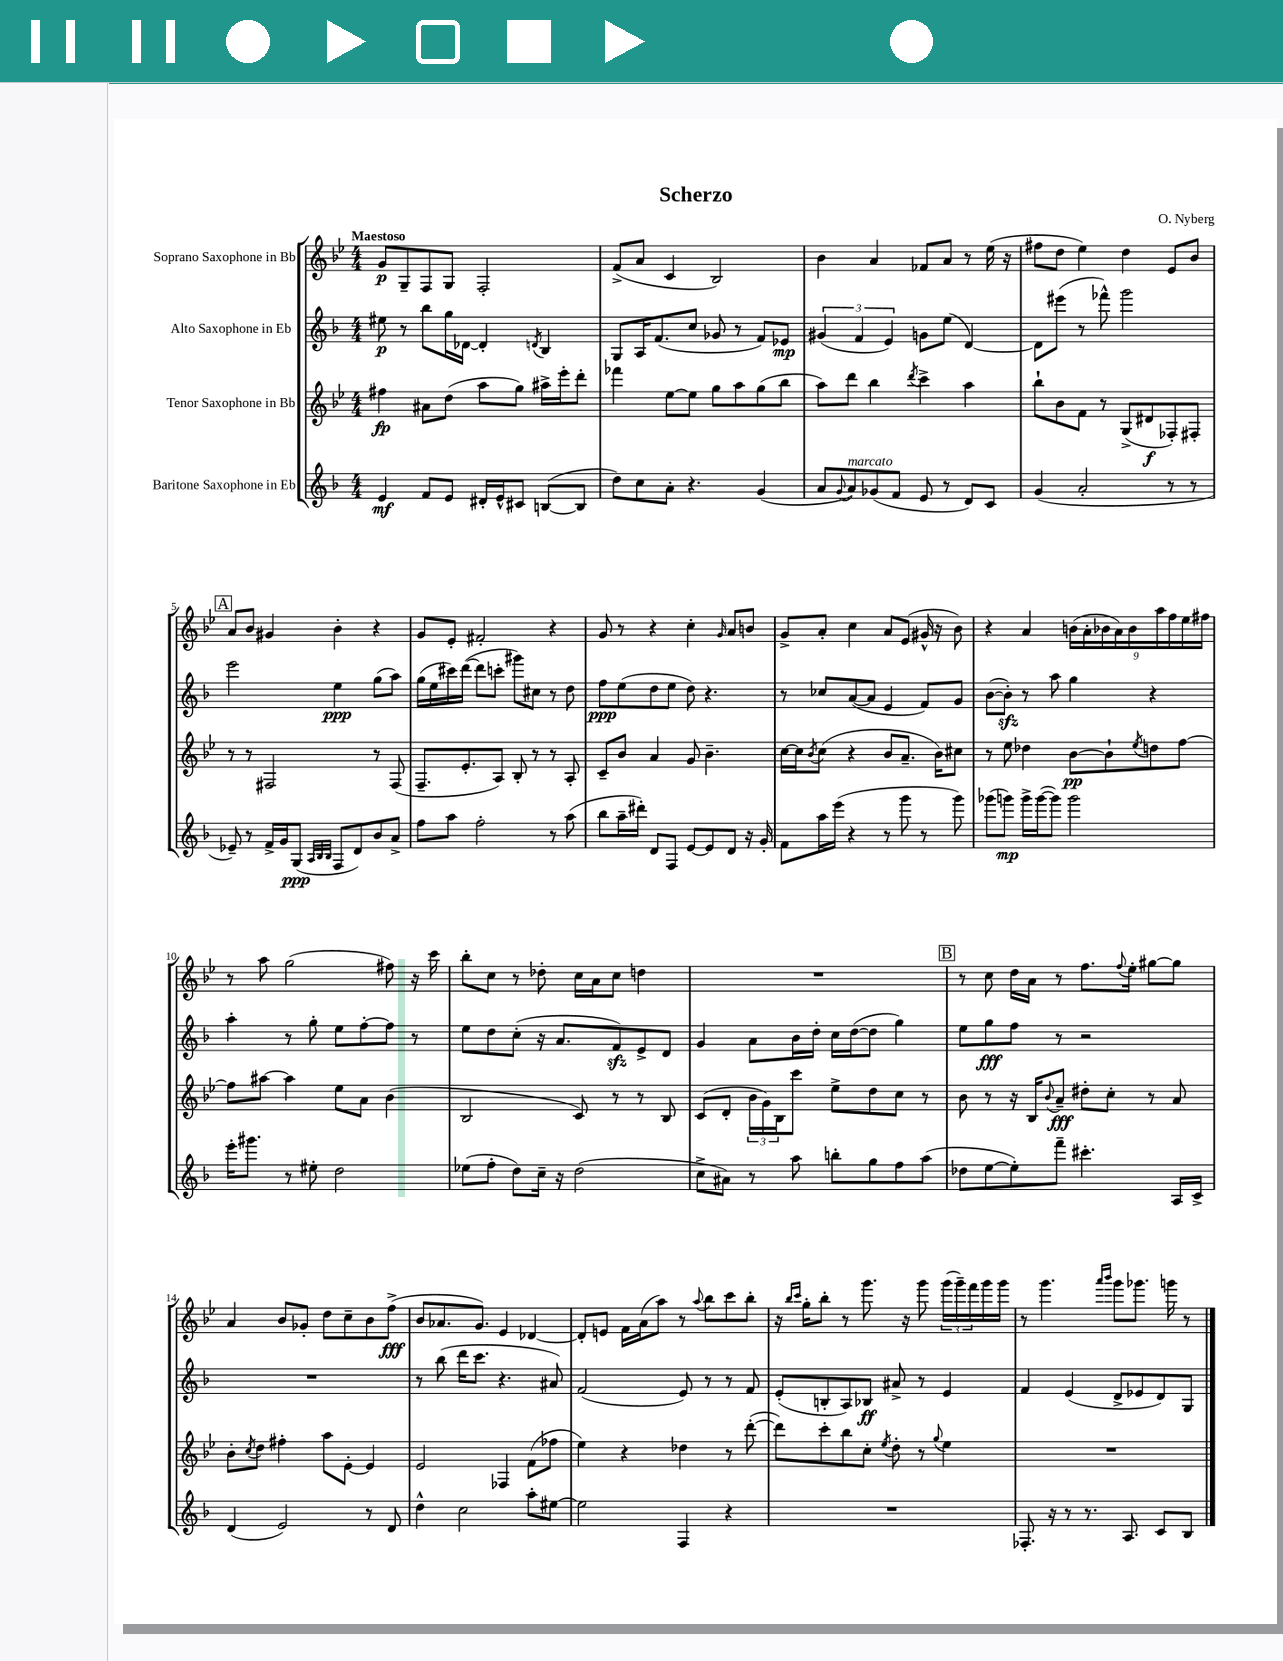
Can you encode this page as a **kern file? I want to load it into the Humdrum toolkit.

**kern	**kern	**kern	**kern
*staff4	*staff3	*staff2	*staff1
*clefG2	*clefG2	*clefG2	*clefG2
*k[b-]	*k[b-e-]	*k[b-]	*k[b-e-]
*M4/4	*M4/4	*M4/4	*M4/4
4e	4ff#	8ee#	8g
.	.	8r	8G~
8f	8a#	8bb-	8F
8e	(8dd	16gg	8G
.	.	[16d-	.
16d#'	8aa	4d-']	2F'
16e^^	.	.	.
8c#	8gg)	.	.
.	.	8qd	.
([8B	16aa#^	4B-	.
.	16eee-'	.	.
8B]	8ddd'	.	.
=	=	=	=
8dd)	4fff-	8G	(8f^
8cc	.	16A	8a
.	.	(8.f	.
8a'	[8ee-	.	4c
4.r	8ee-]	8cc	.
.	8gg	8g-	2B-)
.	8aa	8r	.
(4g	(8gg	8f)	.
.	8bb-	8e-	.
=	=	=	=
8a	8aa)	(6g#	4b-
8qqg	.	.	.
8a)	8ddd	.	.
.	.	6f	.
(8g-	4bb-	.	4a
.	.	6e)	.
8f	.	.	.
.	8qddd	.	.
8e	4ccc^	8g	8f-
8r	.	(8ee	8a
8d)	4aa	[4d)	8r
8c	.	.	(16ee-
.	.	.	16r
=	=	=	=
(4g	8bb-`	8d]	8ff#
.	8b-	(8eee#	8dd
2a'	8f	8r	4ee-)
.	8r	8fff-^^)	.
.	(8G^	2ggg	4dd
.	8d#	.	.
8r	8F-')	.	8e-
8r	8F#'	.	8b-
=	=	=	=
8e-~)	8r	2eee	8a
8r	8r	.	8b-
16f^	2F#	.	4g#
16g	.	.	.
(8G	.	.	.
32qqA	.	.	.
32qqB-	.	.	.
32qqB-	.	.	.
8F	.	4ee	4b-'
8d)	.	.	.
8b-	8r	(8gg	4r
8a^	(8F#	8aa)	.
=	=	=	=
8ff	8.F~	(16gg	8g
.	.	16ee	.
8aa	.	16ccc#)	8e-'
.	8.e-'	([16ddd	.
2ff'	.	8ddd]	2f#'
.	8A)	8ccc'	.
.	8B-'	8ggg#)	.
.	8r	8cc#	.
8r	8r	8r	4r
(8aa	8A'	8dd	.
=	=	=	=
8bb-	8c~	8ff	8g
16aa~	8b-	(8ee	8r
16ddd#')	.	.	.
8d	4a	8dd	4r
8F	.	8ee	.
[8e	8g	8dd)	4cc'
8e]	4.b-~	4.r	.
.	.	.	16qqg
8d	.	.	8a
16r	.	.	8b
16g'	.	.	.
=	=	=	=
8f	[16cc	8r	8g^
.	16cc]	.	.
.	8qb-	.	.
16aa	(8cc	8cc-	8a'
(16eee	.	.	.
4r	4r	([8a	4cc
.	.	8a]	.
8r	8b-	4e	8a
8ggg	8.a~	.	(8e-
8r	.	8f)	16g#^^
.	16b-)	.	16r
8ggg)	8cc#	8g	8b-)
=	=	=	=
(8ggg-	8r	([8b-	4r
8ggg)	8ee-	8b-'])	.
16ggg^	4dd-	8r	4a
([16ggg	.	.	.
8ggg])	.	8aa	.
2ggg	[8b-	4gg	(18b
.	.	.	18a'
.	.	.	18b-
.	8b-`]	.	.
.	.	.	18a)
.	.	.	18b-
.	8qee-	.	.
.	8dd	4r	.
.	.	.	18aa
.	.	.	18ff
.	[8ff	.	.
.	.	.	18ee-
.	.	.	18ff#
=	=	=	=
16eee'	8ff]	4aa'	8r
8.ggg#	.	.	.
.	[8aa#	.	8aa
8r	4aa#]	8r	(2gg
8ee#'	.	8gg'	.
2dd	8ee-	8ee	.
.	8a	[8ff'	.
.	(4b-	8ff]	8ff#)
.	.	8r	16r
.	.	.	16ccc
=	=	=	=
(8ee-	2B-	8ee	8bb-'
8ff'	.	8dd	8cc
8dd)	.	(8cc'	8r
16cc~	.	16r	8dd-'
16r	.	8.a	.
(2dd	8c)	.	16cc
.	.	.	16a
.	8r	8f)	8cc
.	8r	8e^	4dd
.	8B-	8d	.
=	=	=	=
8cc^	(8c	4g	1r
8a#)	8d'	.	.
8r	24b-	8a	.
.	24g)	.	.
.	24B-	.	.
8aa	8ccc	16b-	.
.	.	16dd'	.
8bb'	8ee-^	16cc	.
.	.	([16dd	.
8gg	8dd	8dd]	.
8ff	8cc	4gg)	.
(8aa	8r	.	.
=	=	=	=
8dd-	8b-	8ee	8r
[8ee	8r	8gg	8cc
8ee'])	16r	8ff	16dd
.	16B-	.	16a
.	8qqb-	.	.
8fff~	8a~	8r	8r
4.ccc#'	8dd#'	2r	8.ff
.	8cc'	.	.
.	.	.	8qqff
.	.	.	16ee-'
.	8r	.	[8gg#
16A	8a	.	8gg#]
16c^	.	.	.
=	=	=	=
(4d	8b-'	1r	4a
.	8qcc	.	.
.	8dd	.	.
2e)	4ff#'	.	8b-
.	.	.	8g-'
.	8aa	.	8dd
.	[8e-'	.	8cc~
8r	4e-]	.	8b-
8d	.	.	(8ff^
=	=	=	=
4dd^^	2e-	8r	8b-
.	.	(8bb-	8.a-
2cc	.	16ddd	.
.	.	8.ccc	8.g)
.	4F-	4.r	4e-
8aa'	(8f	.	[4d-
[8ee#	8ff-	8a#)	.
=	=	=	=
2ee#]	4ee-)	(2f	8d-']
.	.	.	8e
.	4r	.	16f
.	.	.	(16a
.	.	.	8aa)
4F	4dd-	8e)	8r
.	.	.	8qqaa
.	.	8r	8bb-
4r	8r	8r	8ccc
.	([8ddd'	8f	8bb-'
=	=	=	=
1r	8ddd])	(8e'	16r
.	.	.	16qqbb-
.	.	.	16qqccc
.	.	.	16gg'
.	8ccc'	8B'	8bb-'
.	8bb-	8A)	8r
.	8cc'	8B-	8.ggg
.	8qee-	.	.
.	8dd'	8a#^	.
.	.	.	16r
.	8r	8r	8ggg
.	8qqgg	.	.
.	4ee-	4e	(24ggg
.	.	.	24ggg~)
.	.	.	24fff
.	.	.	16ggg
.	.	.	16ggg
=	=	=	=
8.F-'	1r	4f	8r
.	.	.	4.ggg
16r	.	.	.
8r	.	(4e	.
8.r	.	.	.
.	.	.	16qqaaa
.	.	.	16qqbbb-
.	.	8d^	8ggg
8.A	.	.	.
.	.	8e-	8.ggg-
8c	.	8d)	.
.	.	.	16ggg
8B-	.	8G	8r
==	==	==	==
*-	*-	*-	*-
